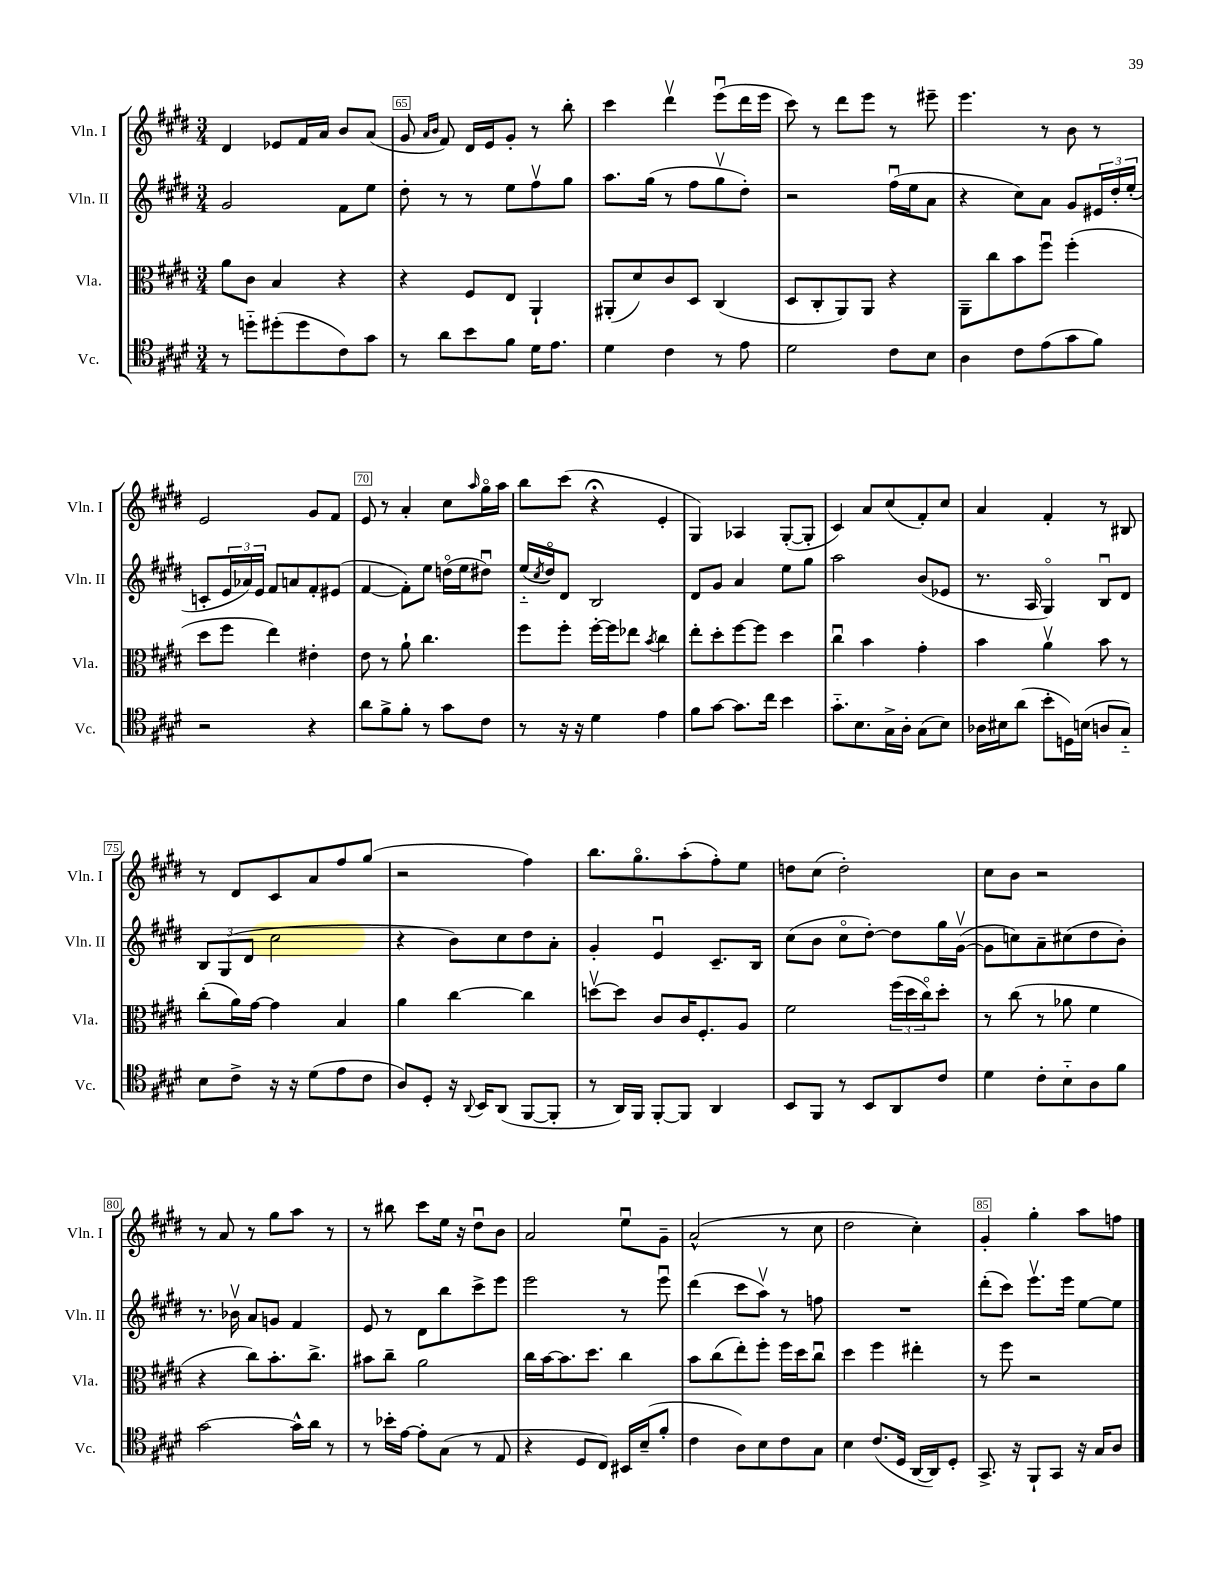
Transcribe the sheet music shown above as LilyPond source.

<<
\new StaffGroup <<
\new Staff = "s0" \with { instrumentName = "Vln. I" shortInstrumentName = "Vln. I" } {
    \clef treble \key e \major \numericTimeSignature \time 3/4
    dis'4 ees'8 fis'16 a'16 b'8 a'8( |
    gis'8 \grace { a'16 b'16 } fis'8) dis'16 e'16 gis'8-. r8 b''8-. |
    cis'''4 dis'''4\upbow e'''8\downbow( dis'''16 e'''16 |
    cis'''8) r8 dis'''8 e'''8 r8 eis'''8-- |
    e'''4. r8 b'8 r8 |
    e'2 gis'8 fis'8 |
    e'8 r8 a'4-. cis''8 \grace { a''16 } gis''16\flageolet a''16 |
    b''8 cis'''8( r4\fermata e'4-. |
    gis4) aes4 gis8~-.( gis8-. |
    cis'4) a'8 cis''8( fis'8-.) cis''8 |
    a'4 fis'4-. r8 bis8 |
    r8 dis'8 cis'8 a'8 fis''8 gis''8( |
    r2 fis''4) |
    b''8. gis''8.\flageolet a''8-.( fis''8-.) e''8 |
    d''8 cis''8( d''2-.) |
    cis''8 b'8 r2 |
    r8 a'8 r8 gis''8 a''8 r8 |
    r8 bis''8 cis'''8 e''16 r16 dis''8\downbow b'8 |
    a'2 e''8\downbow gis'8-- |
    a'2-^( r8 cis''8 |
    dis''2 cis''4-.) |
    gis'4-. gis''4-. a''8 f''8 \bar "|." |
}
\new Staff = "s1" \with { instrumentName = "Vln. II" shortInstrumentName = "Vln. II" } {
    \clef treble \key e \major \numericTimeSignature \time 3/4
    gis'2 fis'8 e''8 |
    dis''8-. r8 r8 e''8 fis''8\upbow gis''8 |
    a''8. gis''16( r8 fis''8 gis''8\upbow dis''8-.) |
    r2 fis''16\downbow( e''16 a'8 |
    r4 cis''8) a'8 gis'8 \tuplet 3/2 { eis'16 dis''16-. e''16-.( } |
    c'8-. \tuplet 3/2 { e'16 aes'16) e'16 } fis'8 a'8 fis'8-. eis'8( |
    fis'4~ fis'8-.) e''8 d''16\flageolet( e''16 dis''8\downbow) |
    e''16-_( \acciaccatura { cis''8 } dis''16\flageolet) dis'8 b2 |
    dis'8 gis'8 a'4 e''8 gis''8 |
    a''2 b'8( ees'8 |
    r8. a16 gis4\flageolet) b8\downbow dis'8 |
    \tuplet 3/2 { b8 gis8( dis'8 } cis''2 |
    r4 b'8) cis''8 dis''8 a'8-. |
    gis'4-. e'4\downbow cis'8.-- b16 |
    cis''8( b'8 cis''8\flageolet dis''8~-.) dis''8 gis''16 gis'16~\upbow( |
    gis'8 c''8) a'8-- cis''8( dis''8 b'8-.) |
    r8. bes'16\upbow a'8 g'8 fis'4 |
    e'8 r8 dis'8 b''8 cis'''8-> e'''8 |
    e'''2 r8 e'''8\downbow |
    dis'''4( cis'''8 a''8\upbow) r8 f''8 |
    R2. |
    dis'''8-.( cis'''8) e'''8.\upbow e'''16 e''8~ e''8 \bar "|." |
}
\new Staff = "s2" \with { instrumentName = "Vla." shortInstrumentName = "Vla." } {
    \clef alto \key e \major \numericTimeSignature \time 3/4
    a'8 cis'8 b4 r4 |
    r4 fis8 e8 a,4-! |
    ais,8-.( dis'8) cis'8 dis8 cis4( |
    dis8 cis8-. a,8) a,8 r4 |
    a,8-- cis''8 b'8 fis''8\downbow fis''4-.( |
    dis''8 fis''8 e''4) eis'4-. |
    e'8 r8 a'8-! cis''4. |
    fis''8 fis''8-. fis''16~-. fis''16 ees''8 \acciaccatura { b'8 } cis''4 |
    e''8-. dis''8-. fis''8~ fis''8 dis''4 |
    cis''4\downbow b'4 gis'4-. |
    b'4 a'4\upbow b'8 r8 |
    cis''8-.( a'16) gis'16~ gis'4 b4 |
    a'4 cis''4~ cis''4 |
    d''8~\upbow d''8 cis'8 cis'16 fis8.-. a8 |
    fis'2 \tuplet 3/2 { fis''16( dis''16 cis''16\flageolet) } dis''8-. |
    r8 cis''8( r8 aes'8 fis'4 |
    r4 cis''8) b'8.-. cis''8.-> |
    bis'8 cis''8-- a'2 |
    cis''16 b'16~ b'8. dis''8. cis''4 |
    b'8 cis''8( e''8-.) fis''8-. fis''16 dis''16 cis''8\downbow |
    dis''4 fis''4 eis''4-. |
    r8 fis''8 r2 \bar "|." |
}
\new Staff = "s3" \with { instrumentName = "Vc." shortInstrumentName = "Vc." } {
    \clef tenor \key e \major \numericTimeSignature \time 3/4
    r8 d''8-_ dis''8-.( dis''8 cis'8) gis'8 |
    r8 a'8 b'8 fis'8 dis'16 e'8. |
    dis'4 cis'4 r8 e'8 |
    dis'2 cis'8 b8 |
    a4 cis'8 e'8( gis'8 fis'8) |
    r2 r4 |
    a'8 fis'8-> fis'8-. r8 gis'8 cis'8 |
    r8 r16 r16 dis'4 e'4 |
    fis'8 gis'8~ gis'8. cis''16 b'4 |
    gis'8.-_ b8. gis16-> a16-. gis8( b8) |
    aes16 bis16 a'8( b'8-. d16) b16( a8 gis8-_) |
    b8 cis'8-> r16 r16 dis'8( e'8 cis'8 |
    a8) dis8-. r16 \appoggiatura { a,8 } b,16 a,8( fis,8~ fis,8-. |
    r8 a,16) fis,16 fis,8~-. fis,8 a,4 |
    b,8 fis,8 r8 b,8 a,8 cis'8 |
    dis'4 cis'8-. b8-_ a8 fis'8 |
    gis'2~ gis'16-^ a'16 r8 |
    r8 bes'16-. e'16~ e'8-. gis8( r8 e8 |
    r4 dis8 cis8) bis,16 b16--( fis'8-. |
    cis'4 a8) b8 cis'8 gis8 |
    b4 cis'8.( dis16 a,16~ a,16) dis8-. |
    gis,8.-> r16 fis,8-! gis,8 r16 gis16 a8 \bar "|." |
}
>>
>>
\layout { \context { \Score currentBarNumber = #64 \override BarNumber.break-visibility = ##(#f #t #t) barNumberVisibility = #(every-nth-bar-number-visible 5) \override BarNumber.stencil = #(make-stencil-boxer 0.1 0.3 ly:text-interface::print) } }
